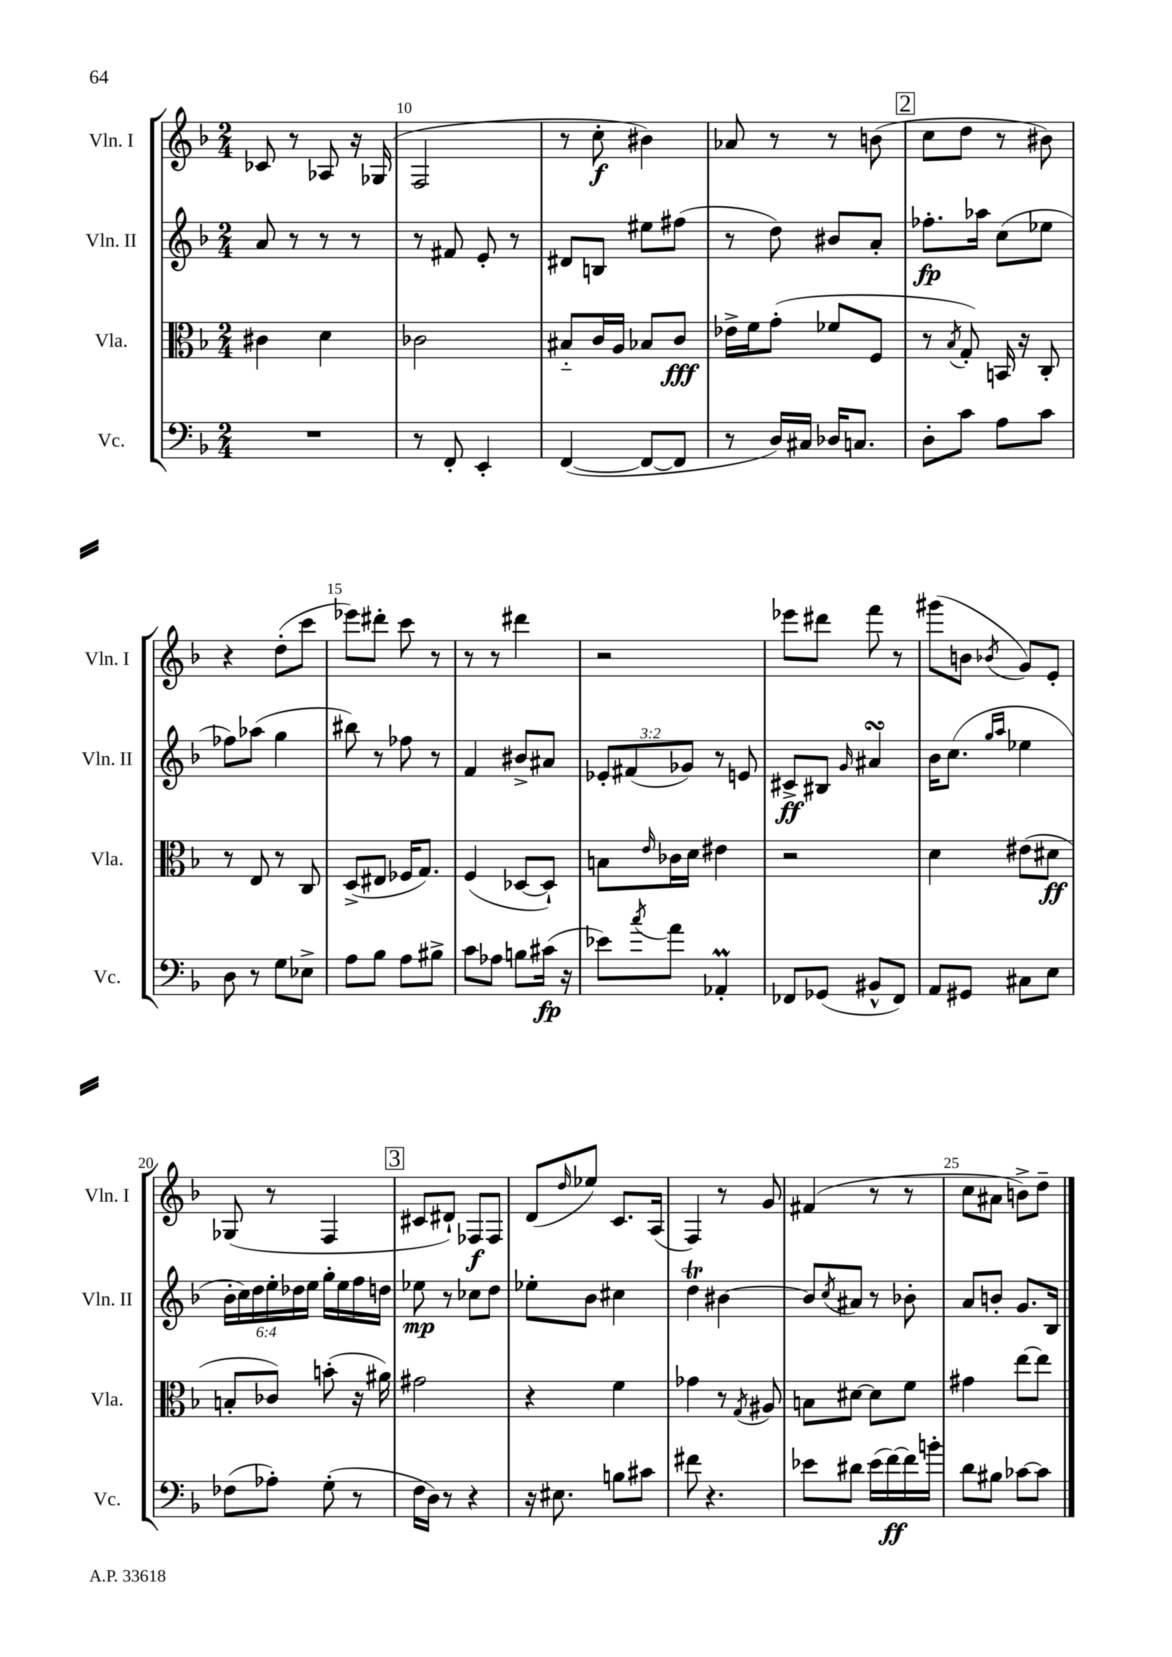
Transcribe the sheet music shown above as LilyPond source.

<<
\new StaffGroup <<
\new Staff = "s0" \with { instrumentName = "Vln. I" shortInstrumentName = "Vln. I" } {
    \clef treble \key f \major \numericTimeSignature \time 2/4
    ces'8 r8 aes8 r16 ges16( |
    f2 |
    r8 c''8-.\f bis'4) |
    aes'8 r8 r8 b'8( |
    \mark \markup { \box "2" } c''8 d''8 r8 bis'8) |
    r4 d''8-.( c'''8 |
    ees'''8) dis'''8-. c'''8 r8 |
    r8 r8 dis'''4 |
    r2 |
    ees'''8 dis'''8 f'''8 r8 |
    gis'''8( b'8 \acciaccatura { bes'8 } g'8) e'8-. |
    ges8( r8 f4 |
    \mark \markup { \box "3" } cis'8 dis'8-!) fes8\f fes8 |
    d'8( \grace { d''16 } ees''8) c'8. a16( |
    f4) r8 g'8 |
    fis'4( r8 r8 |
    c''8 ais'8 b'8->) d''8-- \bar "|." |
}
\new Staff = "s1" \with { instrumentName = "Vln. II" shortInstrumentName = "Vln. II" } {
    \clef treble \key f \major \numericTimeSignature \time 2/4 \override Staff.TupletNumber.text = #tuplet-number::calc-fraction-text
    a'8 r8 r8 r8 |
    r8 fis'8 e'8-. r8 |
    dis'8 b8 eis''8 fis''8( |
    r8 d''8) bis'8 a'8-. |
    \mark \markup { \box "2" } fes''8.-.\fp aes''16 c''8( ees''8 |
    fes''8) aes''8( g''4 |
    bis''8) r8 fes''8 r8 |
    f'4 bis'8-> ais'8 |
    \tuplet 3/2 { ees'8-. fis'8( ges'8) } r8 e'8 |
    cis'8->\ff bis8 \grace { g'16 } ais'4\turn |
    bes'16 c''8.( \grace { g''16 a''16 } ees''4 |
    \tuplet 6/4 { bes'16-. c''16) d''16 e''16-. des''16 e''16 } g''16-. e''16 f''16 d''16 |
    \mark \markup { \box "3" } ees''8\mp r8 ces''8 d''8 |
    ees''8-. bes'8 cis''4 |
    d''4\trill bis'4~ |
    bis'8 \acciaccatura { c''8 } ais'8 r8 bes'8-. |
    a'8 b'8-. g'8. bes16 \bar "|." |
}
\new Staff = "s2" \with { instrumentName = "Vla." shortInstrumentName = "Vla." } {
    \clef alto \key f \major \numericTimeSignature \time 2/4
    cis'4 d'4 |
    ces'2 |
    bis8-_ c'16 a16 bes8 c'8\fff |
    ees'16-> f'16 g'8-.( fes'8 f8 |
    \mark \markup { \box "2" } r8 \acciaccatura { bes8 } g8-.) b,16 r16 c8-. |
    r8 e8 r8 c8 |
    d8->( eis8 fes16 g8.) |
    f4( des8~ des8-!) |
    b8 \grace { e'16 } ces'16 d'16 eis'4 |
    r2 |
    d'4 eis'8( dis'8\ff |
    b8-. ces'8) b'8-.( r16 ais'16) |
    \mark \markup { \box "3" } gis'2 |
    r4 f'4 |
    ges'4 r8 \acciaccatura { g8 } ais8 |
    b8 dis'8~ dis'8 f'8 |
    gis'4 e''8~ e''8 \bar "|." |
}
\new Staff = "s3" \with { instrumentName = "Vc." shortInstrumentName = "Vc." } {
    \clef bass \key f \major \numericTimeSignature \time 2/4
    R2 |
    r8 f,8-. e,4-. |
    f,4~( f,8~ f,8 |
    r8 d16) cis16 des16 c8. |
    \mark \markup { \box "2" } d8-. c'8 a8 c'8 |
    d8 r8 g8 ees8-> |
    a8 bes8 a8 bis8-> |
    c'8 aes8 b8 cis'16\fp( r16 |
    ees'8) \acciaccatura { c''8 } a'8 aes,4-.\prall |
    fes,8 ges,8( bis,8-^ fes,8) |
    a,8 gis,8 cis8 e8 |
    fes8( aes8-.) g8-.( r8 |
    \mark \markup { \box "3" } f16 d16) r8 r4 |
    r16 eis8. b8 cis'8 |
    fis'8 r4. |
    ees'8 dis'8 ees'16( f'16~\ff) f'16 b'16-. |
    d'8 bis8 ces'8~ ces'8 \bar "|." |
}
>>
>>
\layout { \context { \Score currentBarNumber = #9 \override BarNumber.break-visibility = ##(#f #t #t) barNumberVisibility = #(every-nth-bar-number-visible 5) } }
